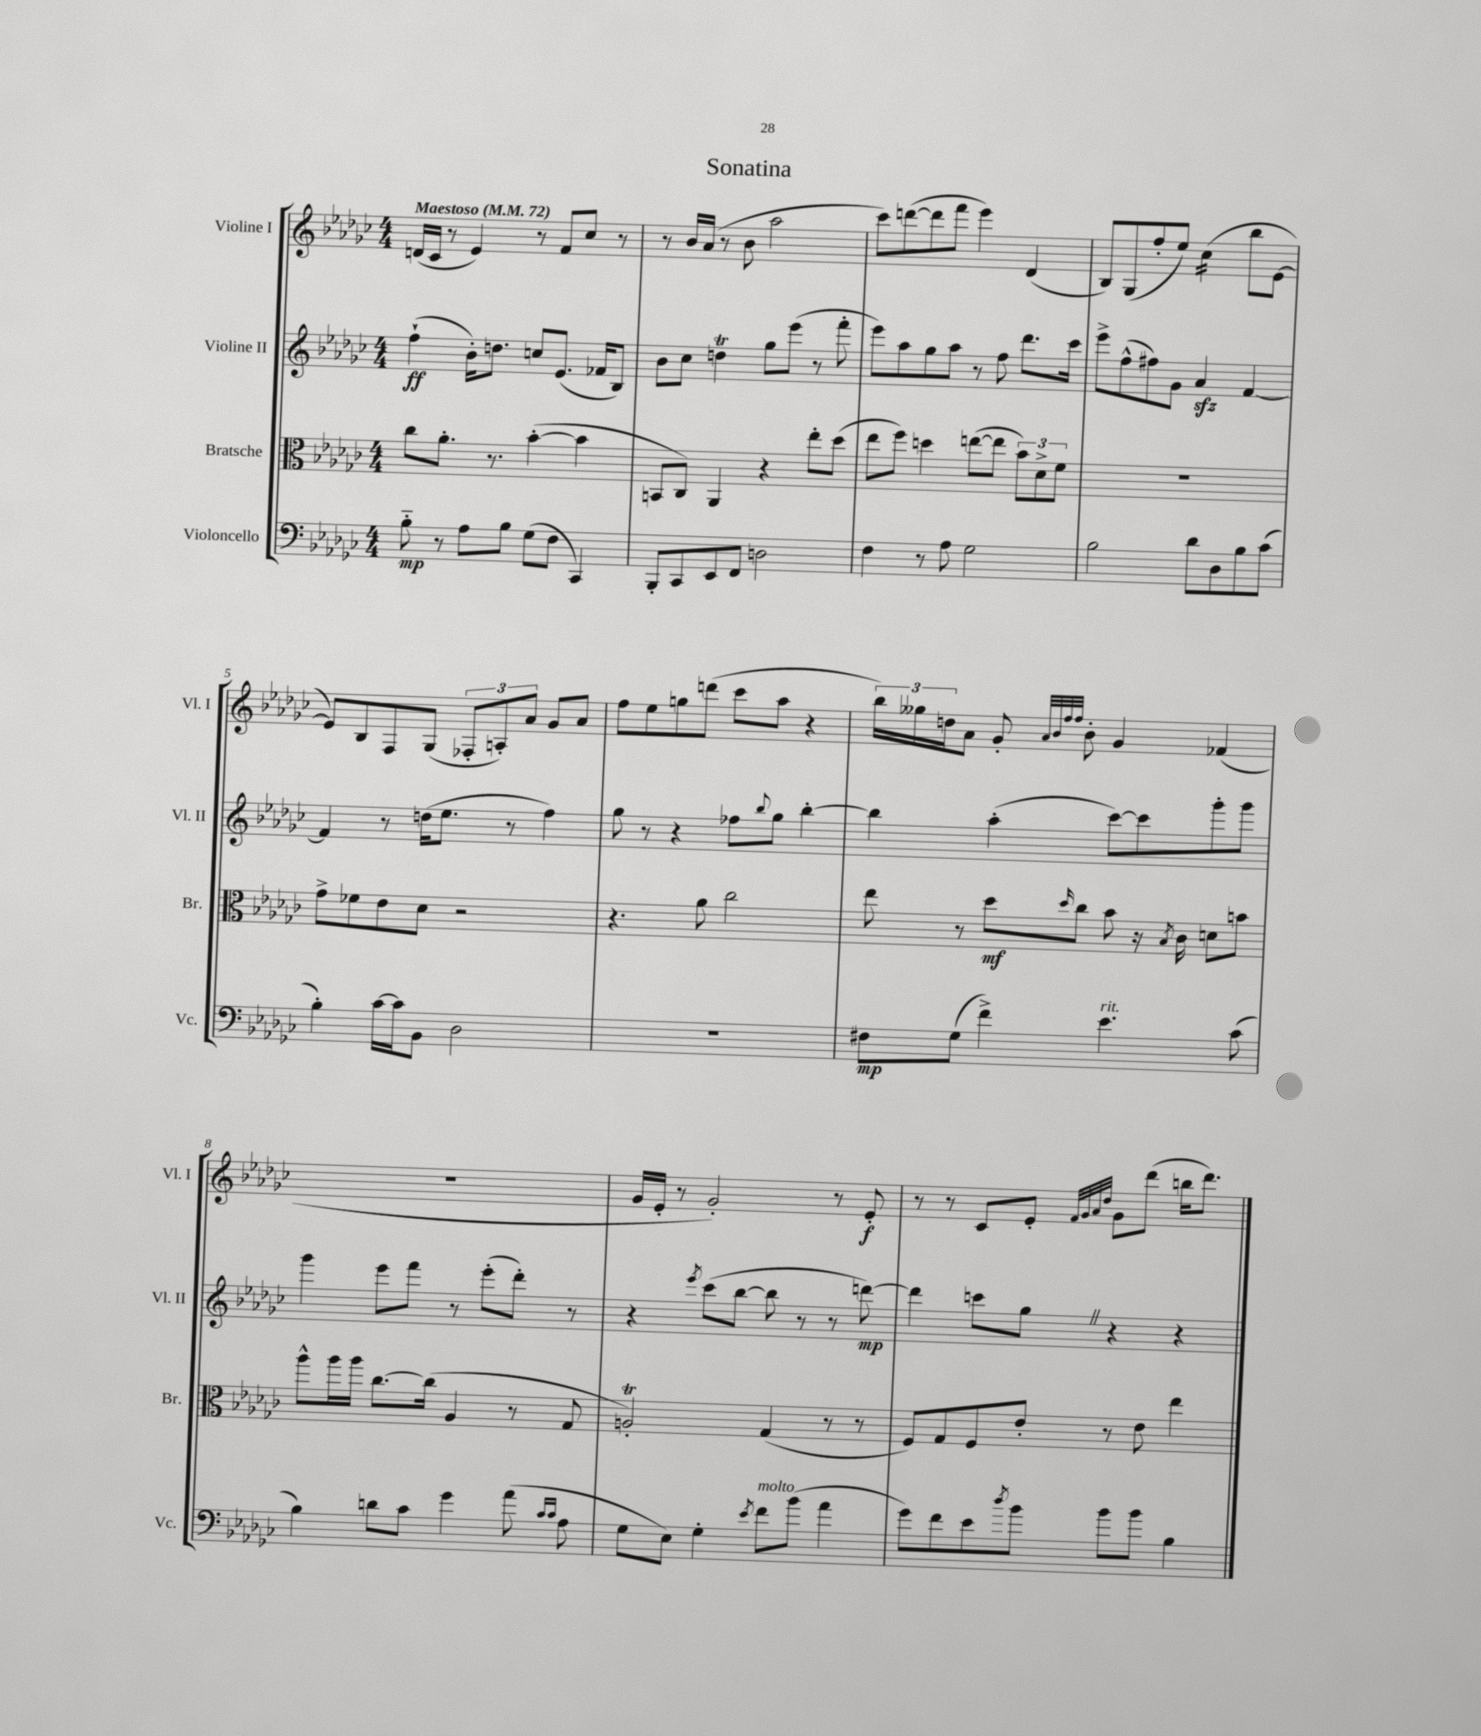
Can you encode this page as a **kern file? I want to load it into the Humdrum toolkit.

**kern	**kern	**kern	**kern
*staff4	*staff3	*staff2	*staff1
*clefF4	*clefC3	*clefG2	*clefG2
*k[b-e-a-d-g-c-]	*k[b-e-a-d-g-c-]	*k[b-e-a-d-g-c-]	*k[b-e-a-d-g-c-]
*M4/4	*M4/4	*M4/4	*M4/4
*MM72	*MM72	*MM72	*MM72
8B-'~	8cc-	(4ff`	(16d
.	.	.	16c-
8r	8.a-'	.	8r
8A-	.	16b-')	4e-)
.	8.r	8.dd	.
8B-	.	.	.
(8G-	([4b-'	8cc	8r
8F	.	(8.e-	8f
4CC-)	4b-]	.	8cc-
.	.	16f-	.
.	.	8B-)	8r
=	=	=	=
8BBB-'	8BB	8b-	8r
8CC-	8C-)	8cc-	16b-
.	.	.	(16a-
8EE-	4AA-	4dd	8r
8FF	.	.	8b-
2D	4r	8gg-	2aa-
.	.	(8eee-	.
.	8ee-'	8r	.
.	(8dd-	8fff'	.
=	=	=	=
4F	8ee-	8eee-)	8ccc-)
.	8ff)	8aa-	([8ddd
8r	4dd	8gg-	8ddd]
8A-	.	8aa-	8fff
2G-	([8ee	8r	4eee-)
.	8ee]	8ff	.
.	12b-)	8.ddd-	(4d-
.	12d-^	.	.
.	12f	.	.
.	.	16ccc-	.
=	=	=	=
2B-	1r	8eee-^	8B-)
.	.	(8ff^^	(8G-
.	.	8ff#)	8ff'
.	.	8g-	8ee-)
8d-	.	4a-	(4cc-
8D-	.	.	.
8B-	.	[4f	8bb-
(8c-	.	.	[8e-
=	=	=	=
4B-')	8g-^	4f]	8e-])
.	8f-	.	8B-
[16c-	8e-	8r	8F
16c-]	.	.	.
8BB-	8d-	(16dd	(8G-
.	.	8.ee-	.
2D-	2r	.	12F-'
.	.	.	12A')
.	.	8r	.
.	.	.	12a-
.	.	4ff)	8g-
.	.	.	8a-
=	=	=	=
1r	4.r	8gg-	8ff
.	.	8r	8ee-
.	.	4r	8gg
.	8a-	.	(8ddd
.	2cc-	8ff-	8ccc-
.	.	8qqbb-	.
.	.	8gg-	8aa-
.	.	[4bb-'	4r
=	=	=	=
8F#	8ee-	4bb-]	24bb-)
.	.	.	24gg--
.	.	.	24dd
(8G-	8r	.	8a-
4f^)	8dd-	(4aa-'	8g-'
.	.	.	32qqa-
.	.	.	32qqb-
.	.	.	32qqff
.	16qqdd-	.	32qqff
.	8cc-	.	8b-'
4.e-	8b-	[8ccc-)	4g-
.	16r	8ccc-]	.
.	8qB-	.	.
.	16c-	.	.
.	8d	8ggg-'	(4f-
(8c-	8b	8ggg-	.
=	=	=	=
4B-)	8aa-^^	4ggg-	1r
.	16aa-	.	.
.	16aa-	.	.
8d	[8.cc-	8eee-	.
8c-	.	8fff	.
.	(16cc-]	.	.
4g-	4A-	8r	.
.	.	(8eee-'	.
(8a-	8r	8ddd-')	.
16qqc-	.	.	.
16qqc-	.	.	.
8A-	8G-	8r	.
=	=	=	=
8G-	2A')	4r	16g-
.	.	.	16e-'
8E-)	.	.	8r
.	.	8qeee-	.
4G-'	.	(8ccc-	2g-')
.	.	[8bb-	.
8qe-	.	.	.
8f	(4G-	8bb-]	.
(8b-	.	8r	.
4a-	8r	8r	8r
.	8r	[8ddd)	8e-'
=	=	=	=
8g-)	8F)	4ddd]	8r
8f	8G-	.	8r
8e-	8F	8ccc	8c-
8qdd-	.	.	.
8b-	8e-'	8gg-	8e-'
.	.	.	32qqf
.	.	.	32qqg-
.	.	.	32qqa-
.	.	.	32qqdd-
8b-	8r	4r	8g-
8b-	8e-	.	(8ddd-
4B-	4ee-	4r	16bb
.	.	.	8.ddd-)
==	==	==	==
*-	*-	*-	*-
